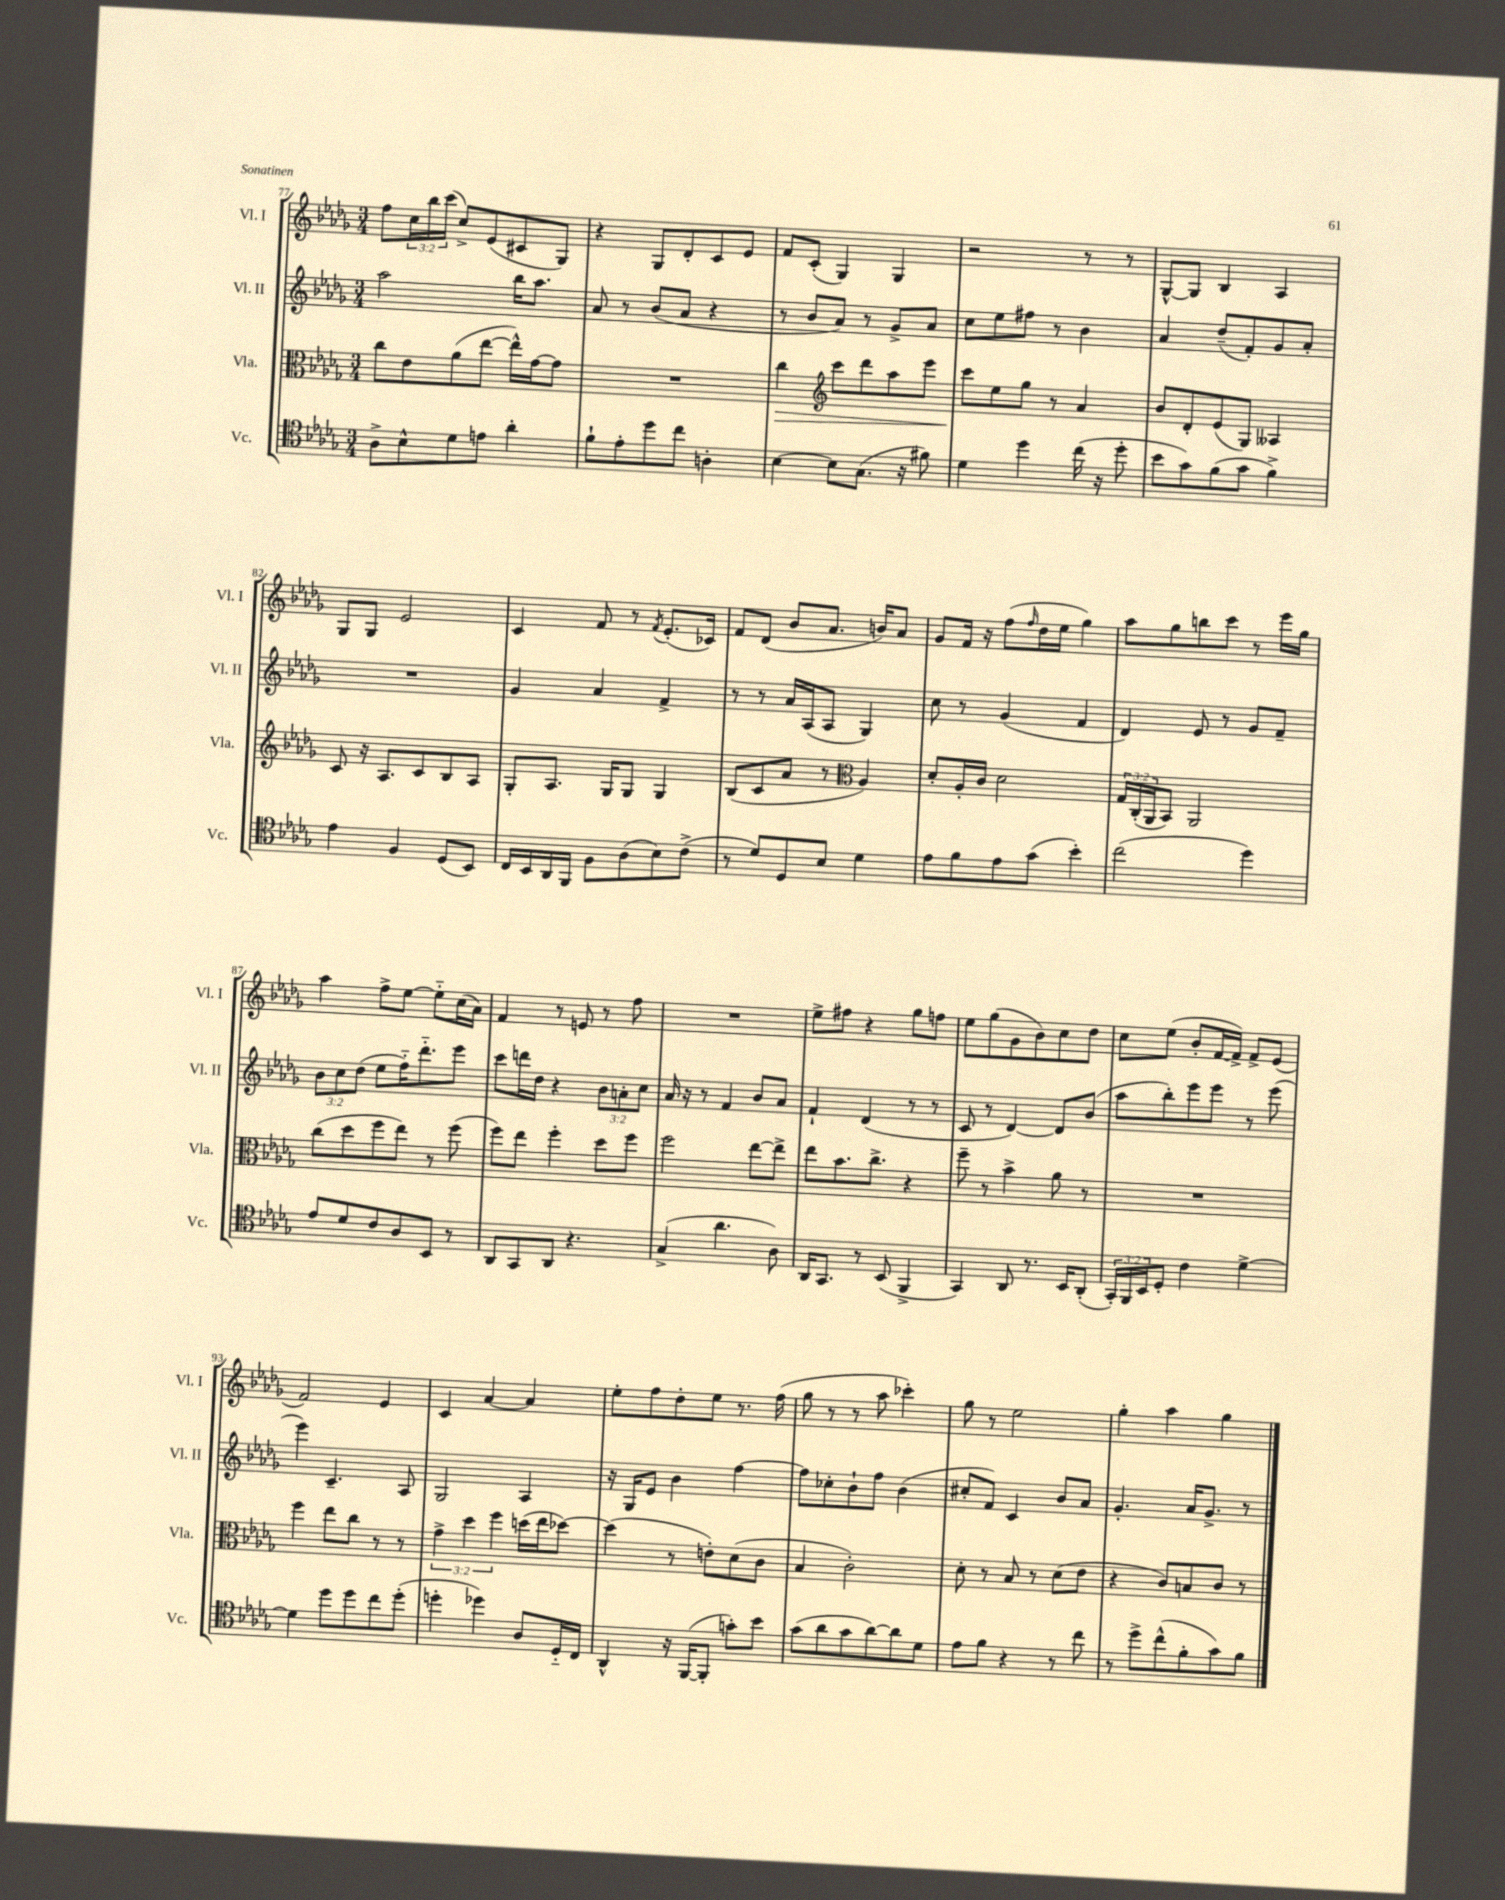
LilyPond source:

<<
\new StaffGroup <<
\new Staff = "s0" \with { instrumentName = "Vl. I" shortInstrumentName = "Vl. I" } {
    \clef treble \key des \major \numericTimeSignature \time 3/4 \override Staff.TupletNumber.text = #tuplet-number::calc-fraction-text
    f''8 \tuplet 3/2 { c''16 bes''16 c'''16( } c''8->) ees'8( cis'8 ges8) |
    r4 ges8 des'8-. c'8 ees'8 |
    f'8 c'8-.( ges4) ges4 |
    r2 r8 r8 |
    ges8~-^ ges8 bes4 aes4 |
    ges8 ges8 ees'2 |
    c'4 f'8 r8 \acciaccatura { f'8 } ees'8.-.( ces'16) |
    f'8 des'8( bes'8 aes'8. b'16) aes'8 |
    ges'8 f'16 r16 f''8( \grace { f''16 } des''16 ees''16 ges''4) |
    aes''8 ges''8 b''8 c'''8 r8 ees'''16 ges''16 |
    aes''4 f''8-> ees''8~ ees''8-_ c''16( aes'16) |
    f'4 r8 e'8 r8 f''8 |
    R2. |
    ees''8-> fis''8 r4 ges''8 f''8 |
    ees''8 ges''8( ges'8 bes'8) c''8 des''8 |
    c''8 ees''8( bes'8-. f'16~ f'16->) f'8-> ees'8( |
    f'2) ees'4 |
    c'4 aes'4~ aes'4 |
    ees''8-. f''8 des''8-. ees''8 r8. f''16( |
    ges''8 r8 r8 aes''8 ces'''4-.) |
    ges''8 r8 ees''2 |
    ges''4-. aes''4 ges''4 \bar "|." |
}
\new Staff = "s1" \with { instrumentName = "Vl. II" shortInstrumentName = "Vl. II" } {
    \clef treble \key des \major \numericTimeSignature \time 3/4 \override Staff.TupletNumber.text = #tuplet-number::calc-fraction-text
    aes''2 bes''16 aes''8. |
    aes'8 r8 bes'8( aes'8 r4 |
    r8 bes'8 aes'8) r8 ges'8-> aes'8 |
    c''8 ees''8 fis''8 r8 bes'4 |
    aes'4 des''8--( f'8-.) ges'8 aes'8-. |
    R2. |
    ges'4 aes'4 f'4-> |
    r8 r8 aes'16 aes16( aes8 ges4) |
    c''8 r8 ges'4( f'4 |
    des'4) ees'8 r8 ges'8 f'8-- |
    \tuplet 3/2 { bes'8 c''8 des''8( } ees''8 f''16-_) des'''8.-_ ees'''8 |
    c'''8 d'''16 des''16 r4 \tuplet 3/2 { bes'8 a'8-. c''8 } |
    aes'16 r16 r8 f'4 bes'8 aes'8 |
    f'4-! des'4( r8 r8 |
    c'8 r8 des'4~) des'8 bes'8( |
    aes''8 bes''8-.) ees'''8 ees'''8 r8 ees'''8( |
    ees'''4) c'4.-- aes8 |
    ges2 aes4 |
    r16 ges16 ees'8 bes'4 f''4~ |
    f''8 ces''8-. bes'8-! f''8 bes'4( |
    cis''8-. f'8) c'4 bes'8 aes'8 |
    ges'4.-. aes'16 ges'8.-> r8 \bar "|." |
}
\new Staff = "s2" \with { instrumentName = "Vla." shortInstrumentName = "Vla." } {
    \clef alto \key des \major \numericTimeSignature \time 3/4 \override Staff.TupletNumber.text = #tuplet-number::calc-fraction-text
    c''8 ees'8 aes'8( ees''8~ ees''16-^) ges'16~ ges'8 |
    R2. |
    c''4\> \clef treble c'''8 des'''8 aes''8 ees'''8 |
    c'''8\! ees''8 ges''8 r8 aes'4 |
    bes'8 des'8-. ees'8( ges8) aeses4 |
    c'8 r16 aes8. c'8 bes8 aes8 |
    ges8-. aes8. ges16 ges8 ges4 |
    bes8( c'8 aes'8 r8 \clef alto aes4) |
    des'8-. aes16-. c'16 des'2 |
    \tuplet 3/2 { ges16 c16-.( aes,16 } bes,8) aes,2 |
    c''8( des''8 f''8 ees''8) r8 f''8( |
    f''8) ees''8 f''4-. des''8 f''8 |
    f''2 ees''8~ ees''8-> |
    ees''8 bes'8. c''8.-> r4 |
    f''8-- r8 bes'4-> aes'8 r8 |
    R2. |
    f''4 ees''8 c''8 r8 r8 |
    \tuplet 3/2 { ges'4-> des''4 f''4 } d''16( ees''16 des''8~) |
    des''4( r8 e'8-.) des'8( c'8 |
    bes4 c'2-.) |
    des'8-. r8 bes8 r8 des'8( ees'8 |
    r4 c'8) b8 c'8 r8 \bar "|." |
}
\new Staff = "s3" \with { instrumentName = "Vc." shortInstrumentName = "Vc." } {
    \clef tenor \key des \major \numericTimeSignature \time 3/4 \override Staff.TupletNumber.text = #tuplet-number::calc-fraction-text
    aes8-> bes8-^ des'8 e'8 aes'4-. |
    f'8-! ees'8-. des''8 c''8 a4-. |
    bes4~ bes8 ges8.( r16 fis'8) |
    des'4 des''4 c''16( r16 des''8-. |
    bes'8 ges'8) f'8( ges'8 f'4->) |
    ees'4 f4 des8( bes,8) |
    c16 bes,16 aes,16 f,16 f8 aes8( bes8) c'8->( |
    r8 des'8) des8 bes8 des'4 |
    ees'8 f'8 ees'8 ges'8( bes'4-.) |
    c''2( des''4) |
    ees'8 des'8 c'8 aes8 bes,8 r8 |
    aes,8 ges,8 aes,8 r4. |
    ges4->( aes'4. aes8) |
    aes,16 ges,8. r8 bes,8( f,4-> |
    ges,4) aes,8 r8. bes,16 aes,8-.( |
    \tuplet 3/2 { ges,16-.) f,16 bes,16 } des8-. c'4 des'4~-> |
    des'4 des''8 des''8 c''8 des''8-.( |
    d''4-. des''4) aes8 des16-_ c16 |
    aes,4-^ r16 f,16~( f,8-. g'8-.) bes'8 |
    ges'8( aes'8 ges'8 aes'8~) aes'8 des'8 |
    ees'8 f'8 r4 r8 c''8 |
    r8 des''8-> c''8-^( f'8-. ges'8) f'8 \bar "|." |
}
>>
>>
\layout { \context { \Score currentBarNumber = #77 } }
